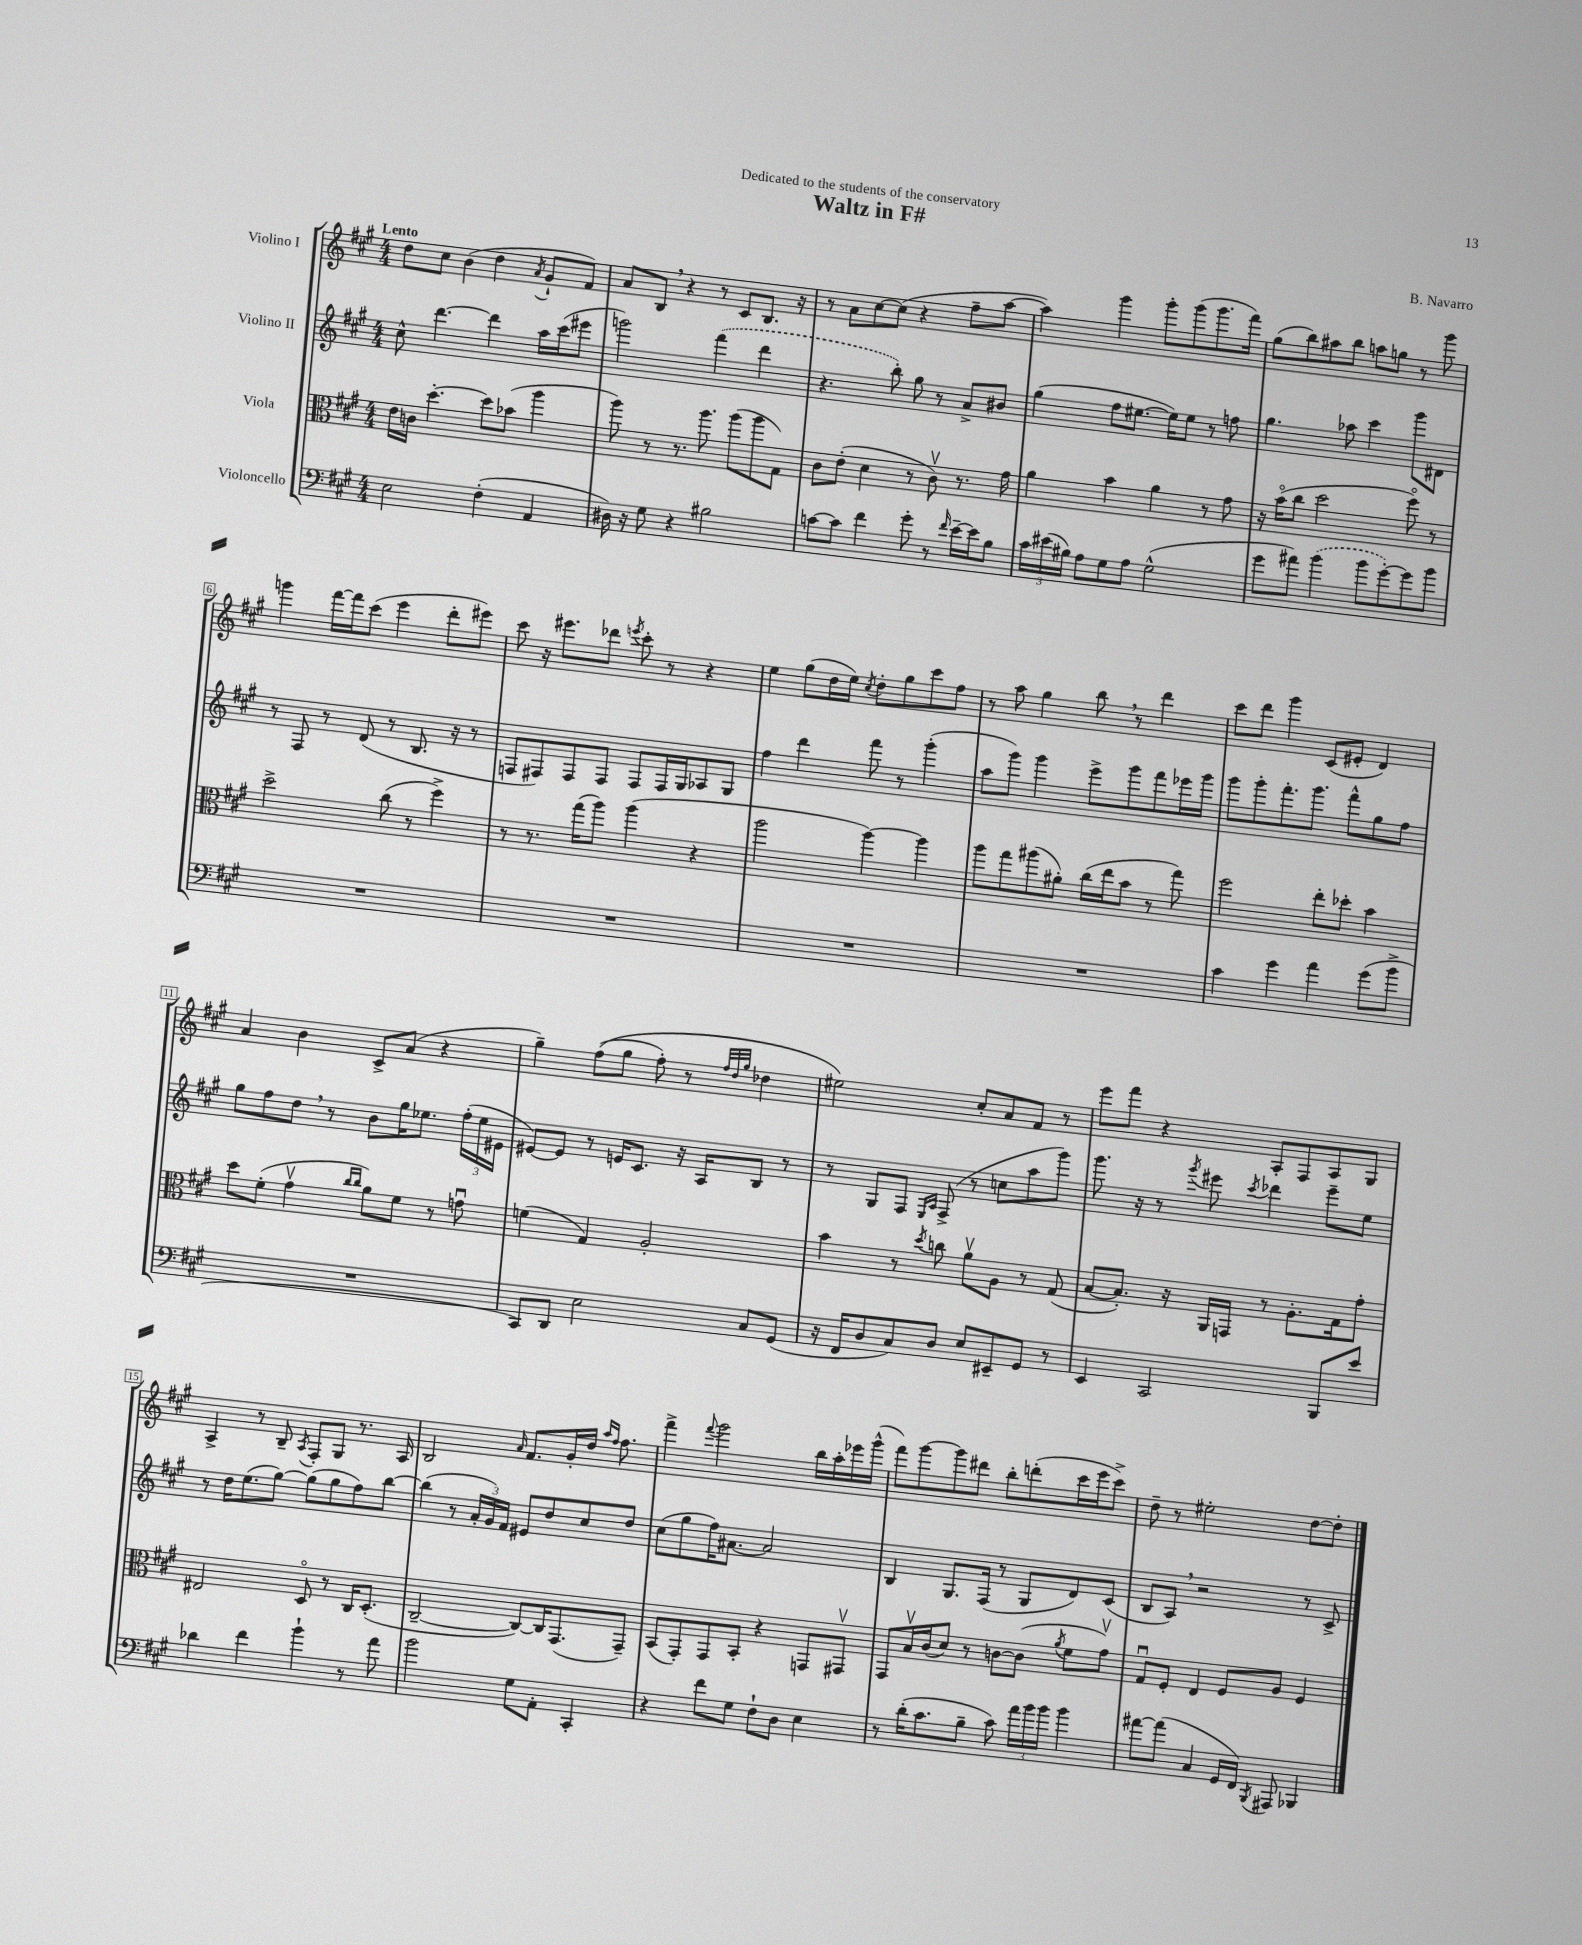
\header { title = "Waltz in F#" composer = "B. Navarro" dedication = "Dedicated to the students of the conservatory" }
<<
\new StaffGroup <<
\new Staff = "s0" \with { instrumentName = "Violino I" } {
    \clef treble \key a \major \numericTimeSignature \time 4/4 \tempo "Lento"
    \autoBeamOff d''8[ cis''8] b'4( d''4 \acciaccatura { a'8 } gis'8[-! fis'8]) |
    a'8[ b8] \breathe r4 r8 cis'8[ b8.] r16 |
    r8 a'8[ cis''8~ cis''8]( r4 fis''8[-- a''8]~ |
    a''4) gis'''4 gis'''8[-. gis'''8( gis'''8. fis'''16]) |
    gis''8[( b''8) ais''8 b''8] a''8[ g''8] r8 gis'''8 |
    g'''4 fis'''16[~ fis'''16 cis'''8]( e'''4 d'''8[-. eis'''8]) |
    cis'''8 r16 eis'''8.[ des'''8] \acciaccatura { e'''8 } cis'''8-. r8 r4 |
    e''4 gis''8[( d''16 e''16]) \acciaccatura { cis''8 } d''8[-. gis''8 cis'''8 fis''8] |
    r8 a''8 gis''4 b''8 \breathe r8 d'''4 |
    cis'''8[ d'''8] gis'''4 cis'8[( eis'8]-. d'4) |
    a'4 b'4 cis'8[-> a'8]( r4 |
    gis''4--) fis''8[(\( gis''8] fis''8-.) r8 \grace { fis''32[ d''32 gis''32] } des''4 |
    eis''2\) cis''8[-. a'8 fis'8] r8 |
    e'''8[ fis'''8] r4 a8[-. fis8 a8 gis8] |
    a4-> r8 b8-- \acciaccatura { a8 } fis8[-. gis8] r8. a16 |
    b2 \grace { a'16 } fis'8.[ gis'16-. d''16] \grace { a''16[ fis''16] } fis''8. |
    fis'''4-> \appoggiatura { fis'''8 } gis'''2 b''16[ a''16-. ees'''16 gis'''16]-^( |
    fis'''8[) gis'''8~ gis'''8 dis'''8] b''8[-. d'''8-.( cis'''16 e'''16 cis'''8]->) |
    d''8-- r8 eis''2-. d''8[~ d''8]-. \bar "|." |
}
\new Staff = "s1" \with { instrumentName = "Violino II" } {
    \clef treble \key a \major \numericTimeSignature \time 4/4
    \autoBeamOff cis''8-^ d'''4.~ d'''4 a''16[ cis'''16( eis'''8] |
    g'''2) \once \slurDashed fis'''4( d'''4 |
    r4. b''8-.) gis''8 r8 a'8[-> bis'8] |
    gis''4( fis''8[ eis''8.]~ eis''16[) eis''8] r8 f''8 |
    gis''4. aes''8 cis'''4 gis'''8[ dis'8] |
    r8 fis8 r8 d'8( r8 b8. r16 r8 |
    f8[ fis8) fis8 fis8] fis8[ fis16 gis16 aes8 gis8] |
    fis''4 d'''4 fis'''8 r8 gis'''4-.( |
    a''8[ gis'''8]) gis'''4 e'''8[-> gis'''8 fis'''8 ees'''16 gis'''16] |
    gis'''8[ gis'''8-. fis'''8.-. gis'''8.] fis'''8[-^ gis''8 fis''8] |
    gis''8[ fis''8 d''8] \breathe r8 b'8[ gis''16 ees''8.] \tuplet 3/2 { fis''16[-.( ees''16 eis'16] } |
    eis'8[~) eis'8] r8 e'16[ cis'8.] r16 a16[ b8] r8 |
    r8 gis8[ fis8] \grace { e16[ a16] } fis8->( r8 c''8[ a''8 gis'''8]) |
    gis'''8. r16 r8 \acciaccatura { gis'''8 } eis'''8 \acciaccatura { cis'''8 } des'''4 eis'''8[-- e''8] |
    r8 d''16[ e''8.( gis''8]~) gis''8[( gis''8 fis''8) b''8]~ |
    b''4( r8 \tuplet 3/2 { a'16[-. gis'16) fis'16] } eis'8[ d''8 cis''8 d''8] |
    cis''8[( gis''8 fis''16) ais'8.]~ ais'2 |
    b4 gis8.[ fis16]( r8 gis8[ d'8) cis'8]( |
    b8[ a8]) \breathe r2 r8 cis'8-> \bar "|." |
}
\new Staff = "s2" \with { instrumentName = "Viola" } {
    \clef alto \key a \major \numericTimeSignature \time 4/4
    \autoBeamOff e'16[ c'16] d''4.~-. d''8[ bes'8]( a''4 |
    a''8) r8 r8. a''8. a''8[( a''8 gis8]) |
    cis'8[ e'8]-.( d'4 r8 cis'8\upbow) r8. gis'16 |
    a'4 b'4 a'4 r8 gis'8 |
    r16 b'16[\flageolet( cis''8] d''2 fis''8\flageolet) r8 |
    d''2-> cis''8( r8 fis''4->) |
    r8 r8. gis''16[( a''8]) a''4( r4 |
    a''2 a''4~) a''4 |
    a''8[ gis''8 ais''8( ais'8]-.) cis''16[( e''16 b'8] r8 gis''8) |
    fis''2 e''8[-. des''8]-. b'4 |
    d''8[ fis'8]-.( gis'4\upbow \grace { cis''16[ cis''16] } a'8[) fis'8] r8 g'8\downbow |
    f'4( gis4) a2-. |
    b'4 r8 \acciaccatura { d''8 } c''8 a'8[\upbow a8] r8 gis8( |
    b8[~ b8.]-.) r16 a,16[ g,16] r8 a8.[-. gis16 gis'8]-. |
    eis2 d8\flageolet r8 cis16[ d8.]-.( |
    cis2~-- cis8[~) cis16 gis,8.( gis,8]--) |
    b,8[( gis,8-.) gis,8 b,8]-. r4 g,8[ gis,8]\upbow |
    gis,8[ b16\upbow cis'16( d'8]) r8 c'8[~ c'8]( \acciaccatura { a'8 } fis'8[ gis'8]\upbow) |
    gis8[\downbow fis8]-. e4 fis8[ a8] fis4 \bar "|." |
}
\new Staff = "s3" \with { instrumentName = "Violoncello" } {
    \clef bass \key a \major \numericTimeSignature \time 4/4
    \autoBeamOff e2 fis4-.( a,4 |
    dis16) r16 gis8 r4 bis2 |
    c'8[~ c'8] fis'4 gis'8-. r8 \grace { fis'16 } e'16[~-- e'16 b8] |
    \tuplet 3/2 { cis'16[ eis'16( bis16]) } a8[ gis8 a8] gis2-^( |
    gis'8[ ais'8]) \once \slurDashed b'4( b'8[ gis'8~-.) gis'8 b'8] |
    R1 |
    R1 |
    R1 |
    R1 |
    cis'4 gis'4 a'4 gis'8[( b'8]-> |
    R1 |
    cis,8[) d,8] e2 cis8[ gis,8]( |
    r16 fis,16[ d8 cis8) d8] e8[ eis,8-- gis,8] r8 |
    e,4 cis,2 b,,8[ e'8] |
    des'4 fis'4 b'4-! r8 a'8 |
    b'2 gis8[ a,8]-. cis,4-. |
    r4 fis'8[ gis8] fis8[-! d8] e4 |
    r8 d'16[-.( cis'8. b8]-- cis'8) \tuplet 3/2 { a'16[ b'16 b'16] } b'4 |
    ais'8[~ ais'8]( cis4 gis,16[ fis,16]) \acciaccatura { b,,8 } ais,,8 bes,,4 \bar "|." |
}
>>
>>
\layout { \context { \Score \override BarNumber.stencil = #(make-stencil-boxer 0.1 0.3 ly:text-interface::print) } }
